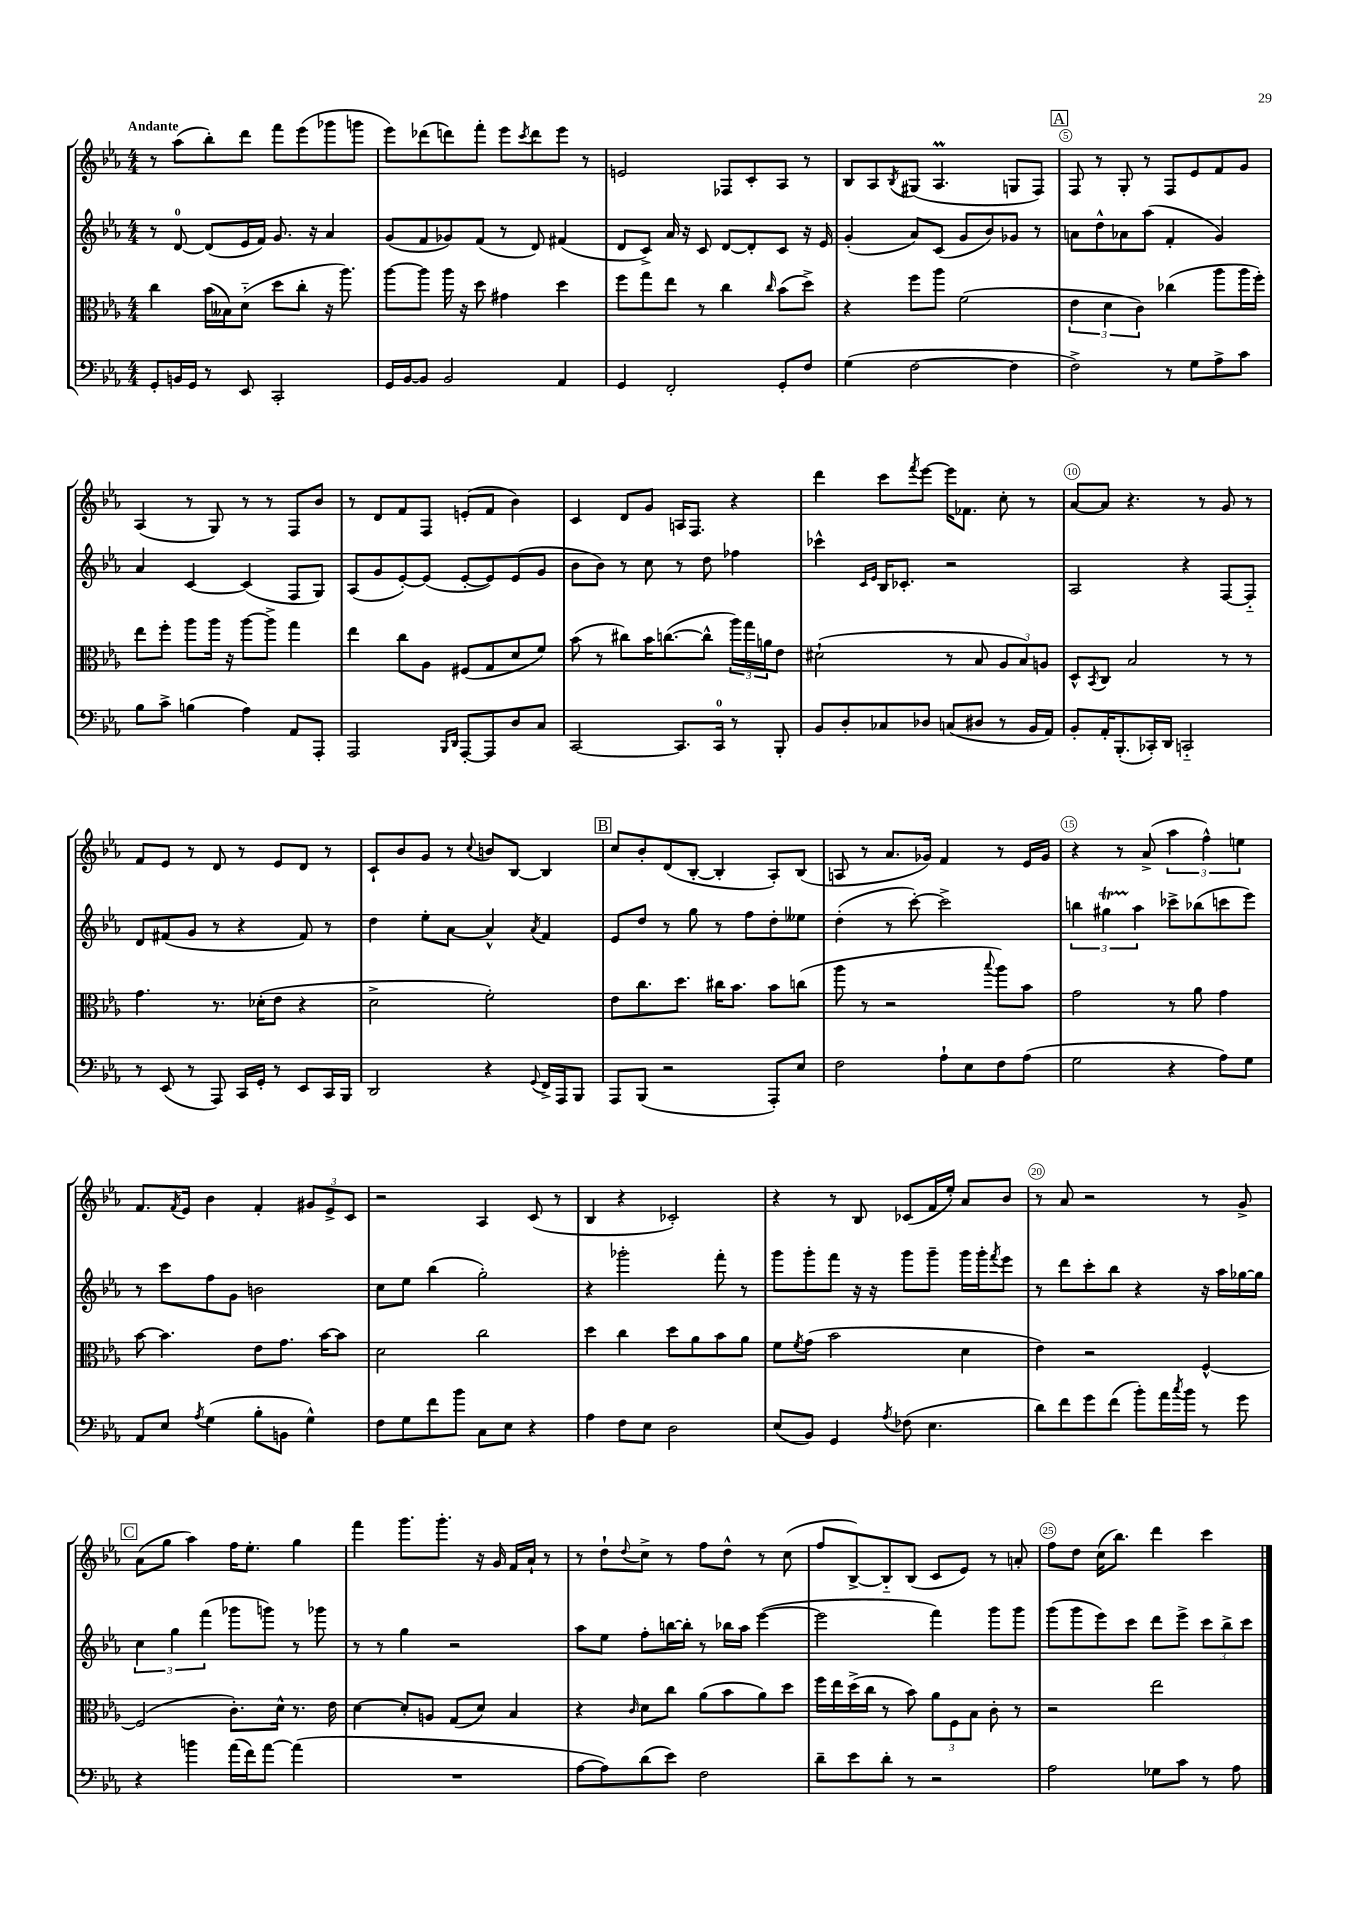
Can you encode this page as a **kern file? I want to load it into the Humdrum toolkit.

**kern	**kern	**kern	**kern
*part4	*part3	*part2	*part1
*staff4	*staff3	*staff2	*staff1
*clefF4	*clefC3	*clefG2	*clefG2
*k[b-e-a-]	*k[b-e-a-]	*k[b-e-a-]	*k[b-e-a-]
*M4/4	*M4/4	*M4/4	*M4/4
=1	=1	=1	=1
!	!	!	!LO:TX:a:B:t=Andante
8GG'/L	4cc\	8r	8r
16BBn/L	.	[8d/	(8aa-\L
16GG/JJ	.	.	.
8r	(16b-\LL	(8d/L]	8bb-'\)
.	16B--X\J)	.	.
8EE-/	(8d\J	16e-/L	8ddd\J
.	.	16f/JJ)	.
2CC'/	8dd\L	8.g/	8fff\L
.	8cc'\J	.	(8eee-\
.	.	16r	.
.	16r	4a-/	8ggg-X\
.	8.aa-\)	.	.
.	.	.	8gggn\J
=2	=2	=2	=2
16GG/LL	[8aa-\L	(8g/L	8eee-\L)
[16BB-/J	.	.	.
8BB-/J]	8aa-\J]	8f/	(8ddd-X\
2BB-/	16aa-\	8g-X/)	8dddn\)
.	16r	.	.
.	8dd\	(8f/J	8fff'\J
.	4g#X\	8r	8eee-\L
.	.	.	8qccc/
.	.	8d/)	8ddd\
4AA-/	4dd\	(4f#X/	8eee-\J
.	.	.	8r
=3	=3	=3	=3
4GG/	8ff\L	8d/L	2en/
.	8gg\	8c^/J)	.
2FF'/	8ee-\J	16a-/	.
.	.	16r	.
.	8r	8c/	.
.	4cc\	[8d/L	8F-X/L
.	.	8d'/]	8c'/
.	16qqcc/	.	.
8GG'/L	(8b-\L	8c/J	8A-/J
8F/J	8dd^\J)	16r	8r
.	.	16e-/	.
=4	=4	=4	=4
(4G\	4r	(4g'/	8B-/L
.	.	.	8A-/
.	.	.	8qB-/
[2F\	8ff\L	8a-/L)	(8G#X/J
.	8aa-\J	(8c/J	4.A-M/
.	(2f\	8g/L	.
.	.	8b-/)	.
4F\]	.	8g-X/J	8Gn/L
.	.	8r	8F/J)
!!LO:REH:place=s1:t=A
=5	=5	=5	=5
2F^\)	6e-\	8an\L	8F/
.	.	8dd^^\	8r
.	6d\	.	.
.	.	8a-X\	8G'/
.	6c\)	.	.
.	.	(8aa-\J	8r
8r	(4cc-X\	4f'/	8F/L
8G\L	.	.	8e-/
8A-^\	8aa-\L	4g/)	8f/
8c\J	16aa-\L	.	8g/J
.	16ff'\JJ)	.	.
!!LO:LB:g=z
=6	=6	=6	=6
8B-\L	8ee-\L	4a-/	(4A-/
8c^\J	8ff'\J	.	.
(4Bn\	8aa-\L	[4c/	8r
.	16aa-\Jk	.	8G/)
.	16r	.	.
4A-\)	[8aa-\L	(4c/]	8r
.	8aa-^\J]	.	8r
8AA-/L	4gg\	8F/L	8F/L
8AAA-'/J	.	8G/J)	8b-/J
=7	=7	=7	=7
2AAA-/	4ee-\	(8A-/L	8r
.	.	8g/	8d/L
.	8cc\L	[8e-'/)	8f/
.	8A-\J	(8e-/J]	8F/J
16qqBBB-/LL	.	.	.
16qqDD/JJ	.	.	.
[8AAA-'/L	(8F#X/L	[8e-'/L	(8en'/L
8AAA-/]	8G/	8e-/])	8f/J
8D/	8d/	(8e-/	4b-\)
8C/J	8f/J)	8g/J	.
=8	=8	=8	=8
[2CC/	(8b-\	8b-\L	4c/
.	8r	8b-\J)	.
.	8cc#X\L)	8r	8d/L
.	16b-\K	8cc\	8g/J
.	([8.ccn\	.	.
8.CC/L]	.	8r	16An/KL
.	.	.	8.F/J
.	8cc^^\J]	8dd\	.
16CC/Jk	.	.	.
8r	24aa-\LL)	4ff-X\	4r
.	24gg\	.	.
.	24an\J	.	.
8BBB-'/	8e-\J	.	.
=9	=9	=9	=9
8BB-/L	(2d#X`\	4ccc-X^^\	4ddd\
8D'/	.	.	.
.	.	16qqc/LL	.
.	.	16qqe-/JJ	.
8C-X/	.	16B-/KL	8ccc\L
.	.	8.c-X'/J	.
.	.	.	8qfff/
8D-X/J	.	.	[8eee-\J
(8Cn/L	8r	2r	16eee-\KL]
.	.	.	8.f-X\J
8D#X/J	8B-/	.	.
8r	12A-/L	.	8cc'\
.	12B-/)	.	.
16BB-/LL	.	.	8r
.	12An/J	.	.
16AA-/JJ)	.	.	.
=10	=10	=10	=10
8BB-'/L	8D^^/L	2A-/	[8a-/L
.	8qBB-/	.	.
16AA-'/K	8C/J	.	8a-/J]
(8.BBB-'/	.	.	.
.	2B-/	.	4.r
16CC-X'/L)	.	.	.
16DD/JJ	.	.	.
2CCn/	.	4r	.
.	.	.	8r
.	8r	[8F/L	8g/
.	8r	8F/J]	8r
!!LO:LB:g=z
=11	=11	=11	=11
8r	4.g\	8d/L	8f/L
(8EE-/	.	(8f#X/	8e-/J
8r	.	8g/J	8r
8AAA-/)	8.r	8r	8d/
16CC/LL	.	4r	8r
16GG'/JJ	(16d-X'\KL	.	.
8r	8e-\J	.	8e-/L
8EE-/L	4r	8f#/)	8d/J
16CC/L	.	8r	8r
16BBB-/JJ	.	.	.
=12	=12	=12	=12
2DD/	2d^\	4dd\	8c`/L
.	.	.	8b-/
.	.	8ee-'\L	8g/J
.	.	[8a-\J	8r
.	.	.	8qqcc/
4r	2f'\)	4a-^^/]	8bn/L
.	.	.	[8B-/J
8qqGG/	.	8qa-/	.
16FF^/LL	.	4f/	4B-/]
16AAA-/J	.	.	.
8BBB-/J	.	.	.
!!LO:REH:place=s1:t=B
=13	=13	=13	=13
8AAA-/L	8e-\L	8e-/L	8cc/L
(8BBB-/J	8.cc\	8dd/J	8b-'/
2r	.	8r	(8d/
.	8.dd\J	.	.
.	.	8gg\	[8B-'/J
.	16cc#X\KL	8r	4B-'/]
.	8.b-\J	.	.
.	.	8ff\L	.
8AAA-'/L)	8b-\L	8dd'\	8A-'/L)
8E-/J	(8ccn\J	8ee--X\J	(8B-/J
=14	=14	=14	=14
2F\	8aa-\	(4dd'\	8An/
.	8r	.	8r
.	2r	8r	8.a-/L
.	.	[8ccc'\)	.
.	.	.	16g-X/Jk)
8A-`\L	.	2ccc^\]	4f/
8E-\	.	.	.
.	8qqbb-/	.	.
8F\	8aa-\L)	.	8r
(8A-\J	8b-\J	.	16e-/LL
.	.	.	16g-/JJ
=15	=15	=15	=15
2G\	2g\	6bbn\	4r
.	.	6gg#Xt\	.
.	.	.	8r
.	.	6aa-\	.
.	.	.	(8a-^/
4r	8r	8ccc-X^\L	6aa-\
.	8a-\	(8bb-X\	.
.	.	.	6ff^^\)
8A-\L)	4g\	8cccn\	.
.	.	.	6een\
8G\J	.	8eee-\J)	.
!!LO:LB:g=z
=16	=16	=16	=16
8AA-/L	[8b-\	8r	8.f/L
8E-/J	4.b-\]	8ccc\L	.
.	.	.	8qf/
.	.	.	16e-/Jk
8qA-/	.	.	.
(4G\	.	8ff\	4b-\
.	.	8g\J	.
8B-'\L	8e-\L	2bn\	4f'/
8BBn\J	8.g\J	.	.
4G^^\)	.	.	12g#X/L
.	[16b-\KL	.	.
.	.	.	12e-^/
.	8b-\J]	.	.
.	.	.	12c/J
=17	=17	=17	=17
8F\L	2d\	8cc\L	2r
8G\	.	8ee-\J	.
8f\	.	(4bb-\	.
8b-\J	.	.	.
8C\L	2cc\	2gg'\)	4A-/
8E-\J	.	.	.
4r	.	.	(8c/
.	.	.	8r
=18	=18	=18	=18
4A-\	4dd\	4r	4B-/
8F\L	4cc\	2ggg-X'\	4r
8E-\J	.	.	.
2D\	8dd\L	.	2c-X'/)
.	8a-\	.	.
.	8b-\	8fff'\	.
.	8a-\J	8r	.
=19	=19	=19	=19
(8E-/L	8f\L	8ggg\L	4r
.	8qf/	.	.
8BB-/J)	(8g\J	8ggg'\	.
4GG/	2b-\	8fff\J	8r
.	.	16r	8B-/
.	.	16r	.
8qA-/	.	.	.
(8F-X\	.	8ggg\L	(8c-X/L
4.E-\	.	8ggg~\J	16f/L
.	.	.	16ee-'/JJ)
.	4d\	16ggg\LL	8a-/L
.	.	16ggg'\J	.
.	.	8qfff/	.
.	.	8eee-\J	8b-/J
=20	=20	=20	=20
8d\L)	4e-\)	8r	8r
8f\	.	8ddd\L	8a-/
8g\	2r	8ccc'\	2r
(8f\J	.	8bb-\J	.
8b-'\L)	.	4r	.
16a-\L	.	.	.
8qcc/	.	.	.
16b-\JJ	.	.	.
8r	[4F^^/	16r	8r
.	.	16aa-\LL	.
8g\	.	[16gg-X\	8g^/
.	.	16gg-\JJ]	.
!!LO:LB:g=z
!!LO:REH:place=s1:t=C
=21	=21	=21	=21
4r	(2F/]	6cc\	(8a-\L
.	.	.	8gg\J
.	.	6gg\	.
4bn\	.	.	4aa-\)
.	.	(6fff\	.
(16a-\LL	8.c'\L)	8ggg-X\L	16ff\KL
16f\J)	.	.	8.ee-'\J
[8a-\J	.	8gggn\J)	.
.	16d^^\Jk	.	.
(4a-\]	8.r	8r	4gg\
.	.	8ggg-X\	.
.	16e-\	.	.
=22	=22	=22	=22
1r	[4d\	8r	4fff\
.	.	8r	.
.	8d'/L]	4gg\	8.ggg\L
.	8An/J	.	.
.	.	.	8.ggg'\J
.	(8G/L	2r	.
.	8d/J)	.	16r
.	.	.	16g/
.	4B-/	.	16f/LL
.	.	.	16a-`/JJ
.	.	.	8r
=23	=23	=23	=23
[8A-\L	4r	8aa-\L	8r
8A-\])	.	8ee-\J	8dd`\L
.	16qqc/	.	8qqdd/
(8d\	8d\L	8ff'\L	8cc^\J
8e-\J)	8cc\J	[16bbn\L	8r
.	.	16bb'\JJ]	.
2F\	(8a-\L	8r	8ff\L
.	8b-\	16bb-X\LL	8dd^^\J
.	.	16aa-\JJ	.
.	8a-\)	([4eee-\	8r
.	8dd\J	.	(8cc\
=24	=24	=24	=24
8d~\L	16ff\LL	2eee-\]	8ff/L
.	16ee-\	.	.
8e-\	(16dd^\	.	[8B-^/)
.	16cc\JJ	.	.
8d'\J	8r	.	8B-/]
8r	8b-\)	.	(8B-/J
2r	12a-\L	4fff\)	8c/L
.	12F\	.	.
.	.	.	8e-/J)
.	12B-\J	.	.
.	8c'\	8ggg\L	8r
.	8r	8ggg\J	8an'/
=25	=25	=25	=25
2A-\	2r	(8ggg\L	8ff\L
.	.	8ggg\	8dd\J
.	.	8eee-\)	(16cc\KL
.	.	.	8.bb-\J)
.	.	8ccc\J	.
8G-X\L	2ee-\	8ddd\L	4ddd\
8c\J	.	8eee-^\J	.
8r	.	12ccc\L	4ccc\
.	.	12bb-^\	.
8A-\	.	.	.
.	.	12ccc\J	.
==	==	==	==
*-	*-	*-	*-
